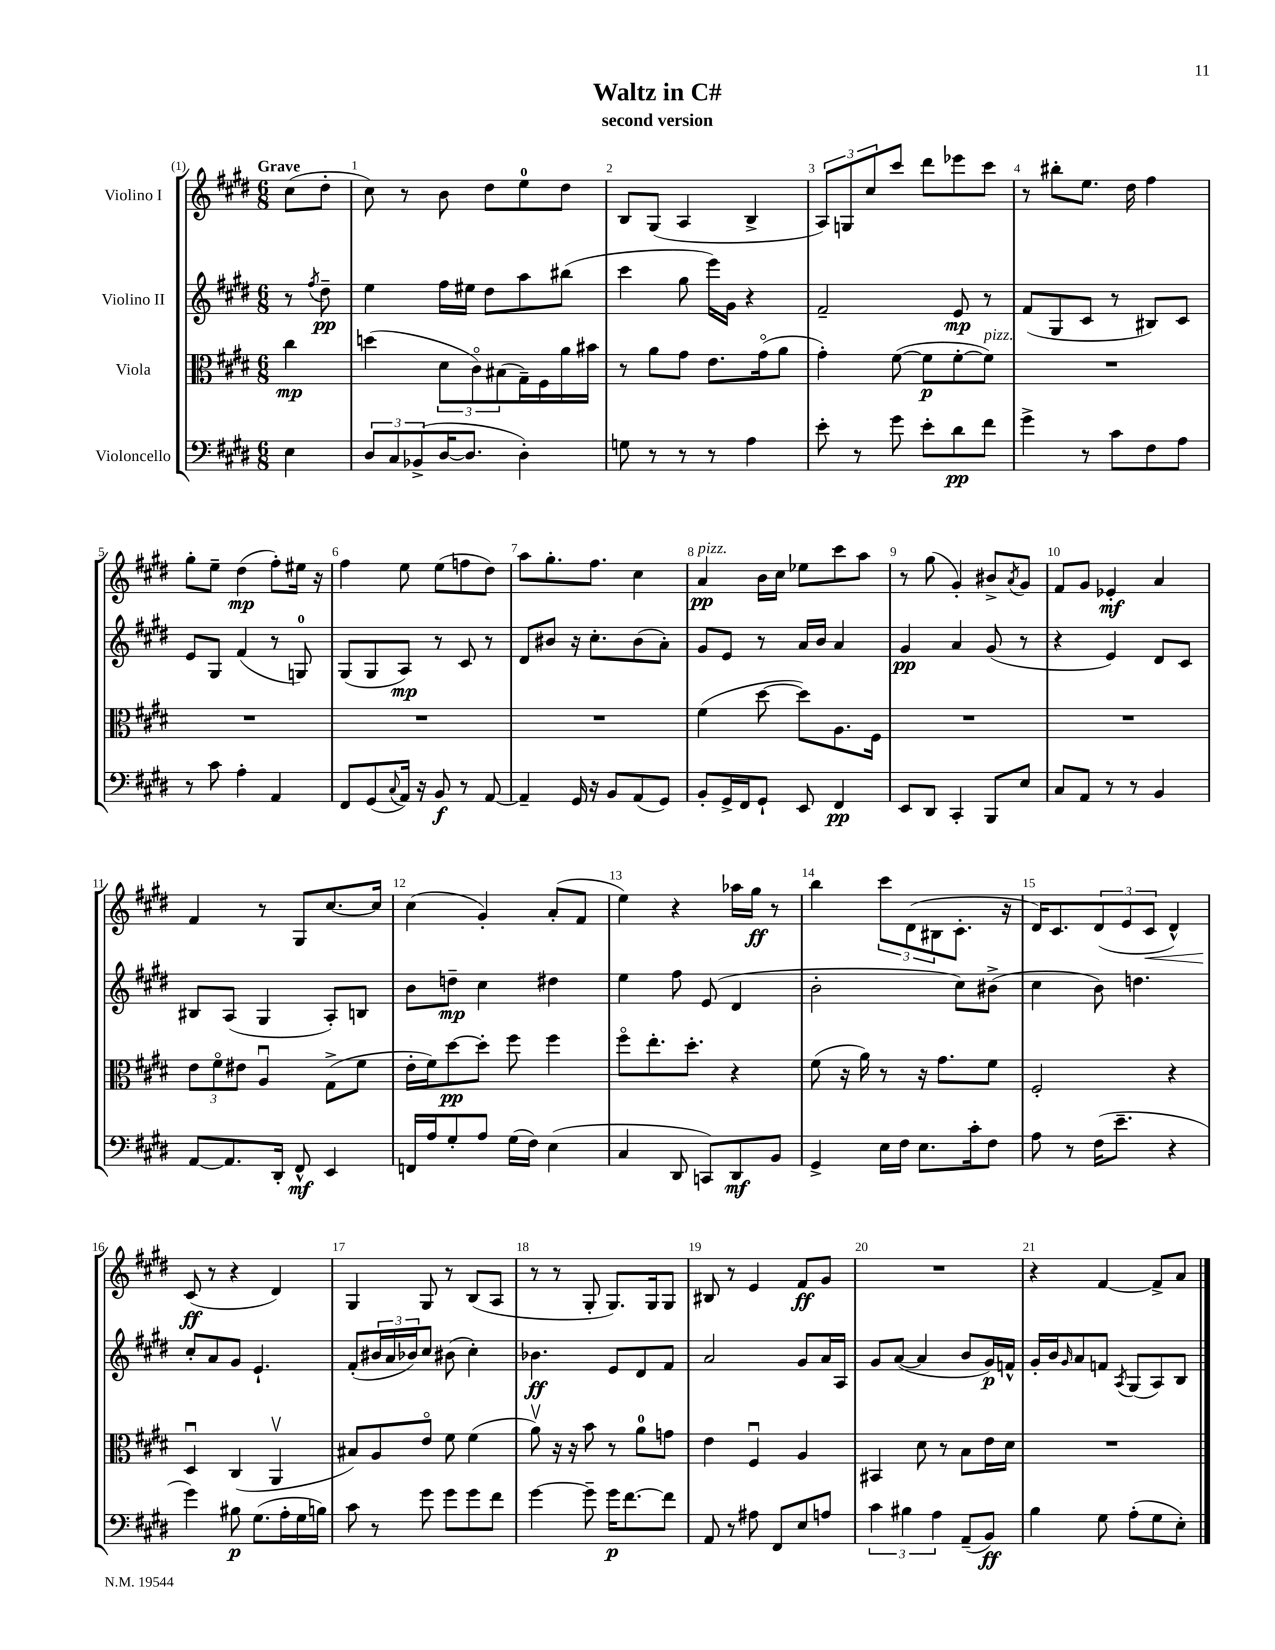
\header { title = "Waltz in C#" subtitle = "second version" }
<<
\new StaffGroup <<
\new Staff = "s0" \with { instrumentName = "Violino I" } {
    \clef treble \key e \major \numericTimeSignature \time 6/8 \partial 4 \tempo "Grave"
    cis''8( dis''8-. |
    cis''8) r8 b'8 dis''8 e''8-0 dis''8 |
    b8 gis8( a4 b4-> |
    \tuplet 3/2 { a8) g8 cis''8 } cis'''8 dis'''8 ees'''8 cis'''8 |
    r8 bis''8-. e''8. dis''16 fis''4 |
    gis''8-. e''8-- dis''4\mp( fis''8-.) eis''16 r16 |
    fis''4 e''8 e''8( f''8 dis''8) |
    a''8 gis''8.-. fis''8. cis''4 |
    a'4\pp^\markup { \italic "pizz." } b'16 cis''16 ees''8 cis'''8 a''8 |
    r8 gis''8( gis'4-.) bis'8-> \acciaccatura { a'8 } gis'8 |
    fis'8 gis'8 ees'4-.\mf a'4 |
    fis'4 r8 gis8 cis''8.~ cis''16 |
    cis''4( gis'4-.) a'8-.( fis'8 |
    e''4) r4 aes''16 gis''16\ff r8 |
    b''4 \tuplet 3/2 { cis'''8 dis'8( bis8 } cis'8.-. r16 |
    dis'16) cis'8. \tuplet 3/2 { dis'8( e'8 cis'8\< } dis'4-^) |
    cis'8\ff\!( r8 r4 dis'4) |
    gis4 gis8 r8 b8( a8 |
    r8 r8 gis8-. gis8.) gis16 gis8 |
    bis8 r8 e'4 fis'8\ff gis'8 |
    R2. |
    r4 fis'4~ fis'8-> a'8 \bar "|." |
}
\new Staff = "s1" \with { instrumentName = "Violino II" } {
    \clef treble \key e \major \numericTimeSignature \time 6/8 \partial 4
    r8 \acciaccatura { fis''8 } dis''8--\pp |
    e''4 fis''16 eis''16 dis''8 a''8 bis''8( |
    cis'''4 gis''8 e'''16) gis'16 r4 |
    fis'2-- e'8\mp r8 |
    fis'8( gis8 cis'8 r8 bis8) cis'8 |
    e'8 gis8 fis'4( r8 g8-0) |
    gis8( gis8 a8\mp) r8 cis'8 r8 |
    dis'8 bis'8 r16 cis''8.-. bis'8( a'8-.) |
    gis'8 e'8 r8 a'16 b'16 a'4 |
    gis'4\pp a'4 gis'8( r8 |
    r4 e'4) dis'8 cis'8 |
    bis8 a8( gis4 a8-.) b8 |
    b'8 d''8--\mp cis''4 dis''4 |
    e''4 fis''8 e'8( dis'4 |
    b'2-. cis''8) bis'8->( |
    cis''4 b'8) d''4. |
    cis''8-. a'8 gis'8 e'4.-! |
    fis'8-.( \tuplet 3/2 { bis'16 a'16 bes'16) } cis''8 bis'8( cis''4-.) |
    bes'4.\ff e'8 dis'8 fis'8 |
    a'2 gis'8 a'16 a16 |
    gis'8 a'8~( a'4 b'8 gis'16\p) f'16-^ |
    gis'16-. b'16 \grace { gis'16 } a'8 f'8 \acciaccatura { a8 } gis8( a8) b8 \bar "|." |
}
\new Staff = "s2" \with { instrumentName = "Viola" } {
    \clef alto \key e \major \numericTimeSignature \time 6/8 \partial 4
    cis''4\mp |
    d''4( \tuplet 3/2 { dis'8 cis'8\flageolet) bis8( } gis16--) fis16 a'16 bis'16 |
    r8 a'8 gis'8 e'8. gis'16\flageolet( a'8 |
    gis'4-.) fis'8~( fis'8\p fis'8~-. fis'8^\markup { \italic "pizz." }) |
    R2. |
    R2. |
    R2. |
    R2. |
    fis'4( dis''8~ dis''8) a8. fis16 |
    R2. |
    R2. |
    \tuplet 3/2 { e'8 fis'8\flageolet eis'8 } a4\downbow gis8->( fis'8 |
    e'16-. fis'16) dis''8~\pp dis''8-. fis''8 fis''4 |
    fis''8\flageolet e''8.-. dis''8.-. r4 |
    fis'8( r16 a'16) r8 r16 gis'8. fis'8 |
    fis2-. r4 |
    dis4\downbow cis4( a,4\upbow |
    bis8) a8 e'8\flageolet fis'8 fis'4( |
    a'8\upbow) r16 r16 b'8 r8 a'8-0 g'8 |
    e'4 fis4\downbow a4 |
    bis,4 dis'8 r8 b8 e'16 dis'16 |
    R2. \bar "|." |
}
\new Staff = "s3" \with { instrumentName = "Violoncello" } {
    \clef bass \key e \major \numericTimeSignature \time 6/8 \partial 4
    e4 |
    \tuplet 3/2 { dis8 cis8 bes,8->( } dis16~ dis8. dis4-.) |
    g8 r8 r8 r8 a4 |
    e'8-. r8 gis'8 e'8-. dis'8\pp fis'8 |
    gis'4-> r8 cis'8 fis8 a8 |
    r8 cis'8 a4-. a,4 |
    fis,8 gis,8( \appoggiatura { cis8 } a,16) r16 b,8\f r8 a,8~ |
    a,4-- gis,16 r16 b,8 a,8( gis,8) |
    b,8-. gis,16-> fis,16 gis,8-! e,8 fis,4\pp |
    e,8 dis,8 cis,4-. b,,8 e8 |
    cis8 a,8 r8 r8 b,4 |
    a,8~ a,8. dis,16-. fis,8-^\mf e,4 |
    f,16 a16 gis8-. a8 gis16( fis16) e4( |
    cis4 dis,8 c,8) dis,8\mf b,8 |
    gis,4-> e16 fis16 e8. cis'16-. fis8 |
    a8 r8 fis16( e'8.-- r4 |
    gis'4) bis8\p gis8.( a16-. gis16 b16) |
    cis'8 r8 gis'8 gis'8 gis'8 fis'8 |
    gis'4~ gis'8-- gis'16\p fis'8.~ fis'8 |
    a,8 r8 ais8 fis,8 e8 a8 |
    \tuplet 3/2 { cis'4 bis4 a4 } a,8--( b,8\ff) |
    b4 gis8 a8-.( gis8 e8-.) \bar "|." |
}
>>
>>
\layout { \context { \Score \override BarNumber.break-visibility = ##(#f #t #t) barNumberVisibility = #all-bar-numbers-visible } }
